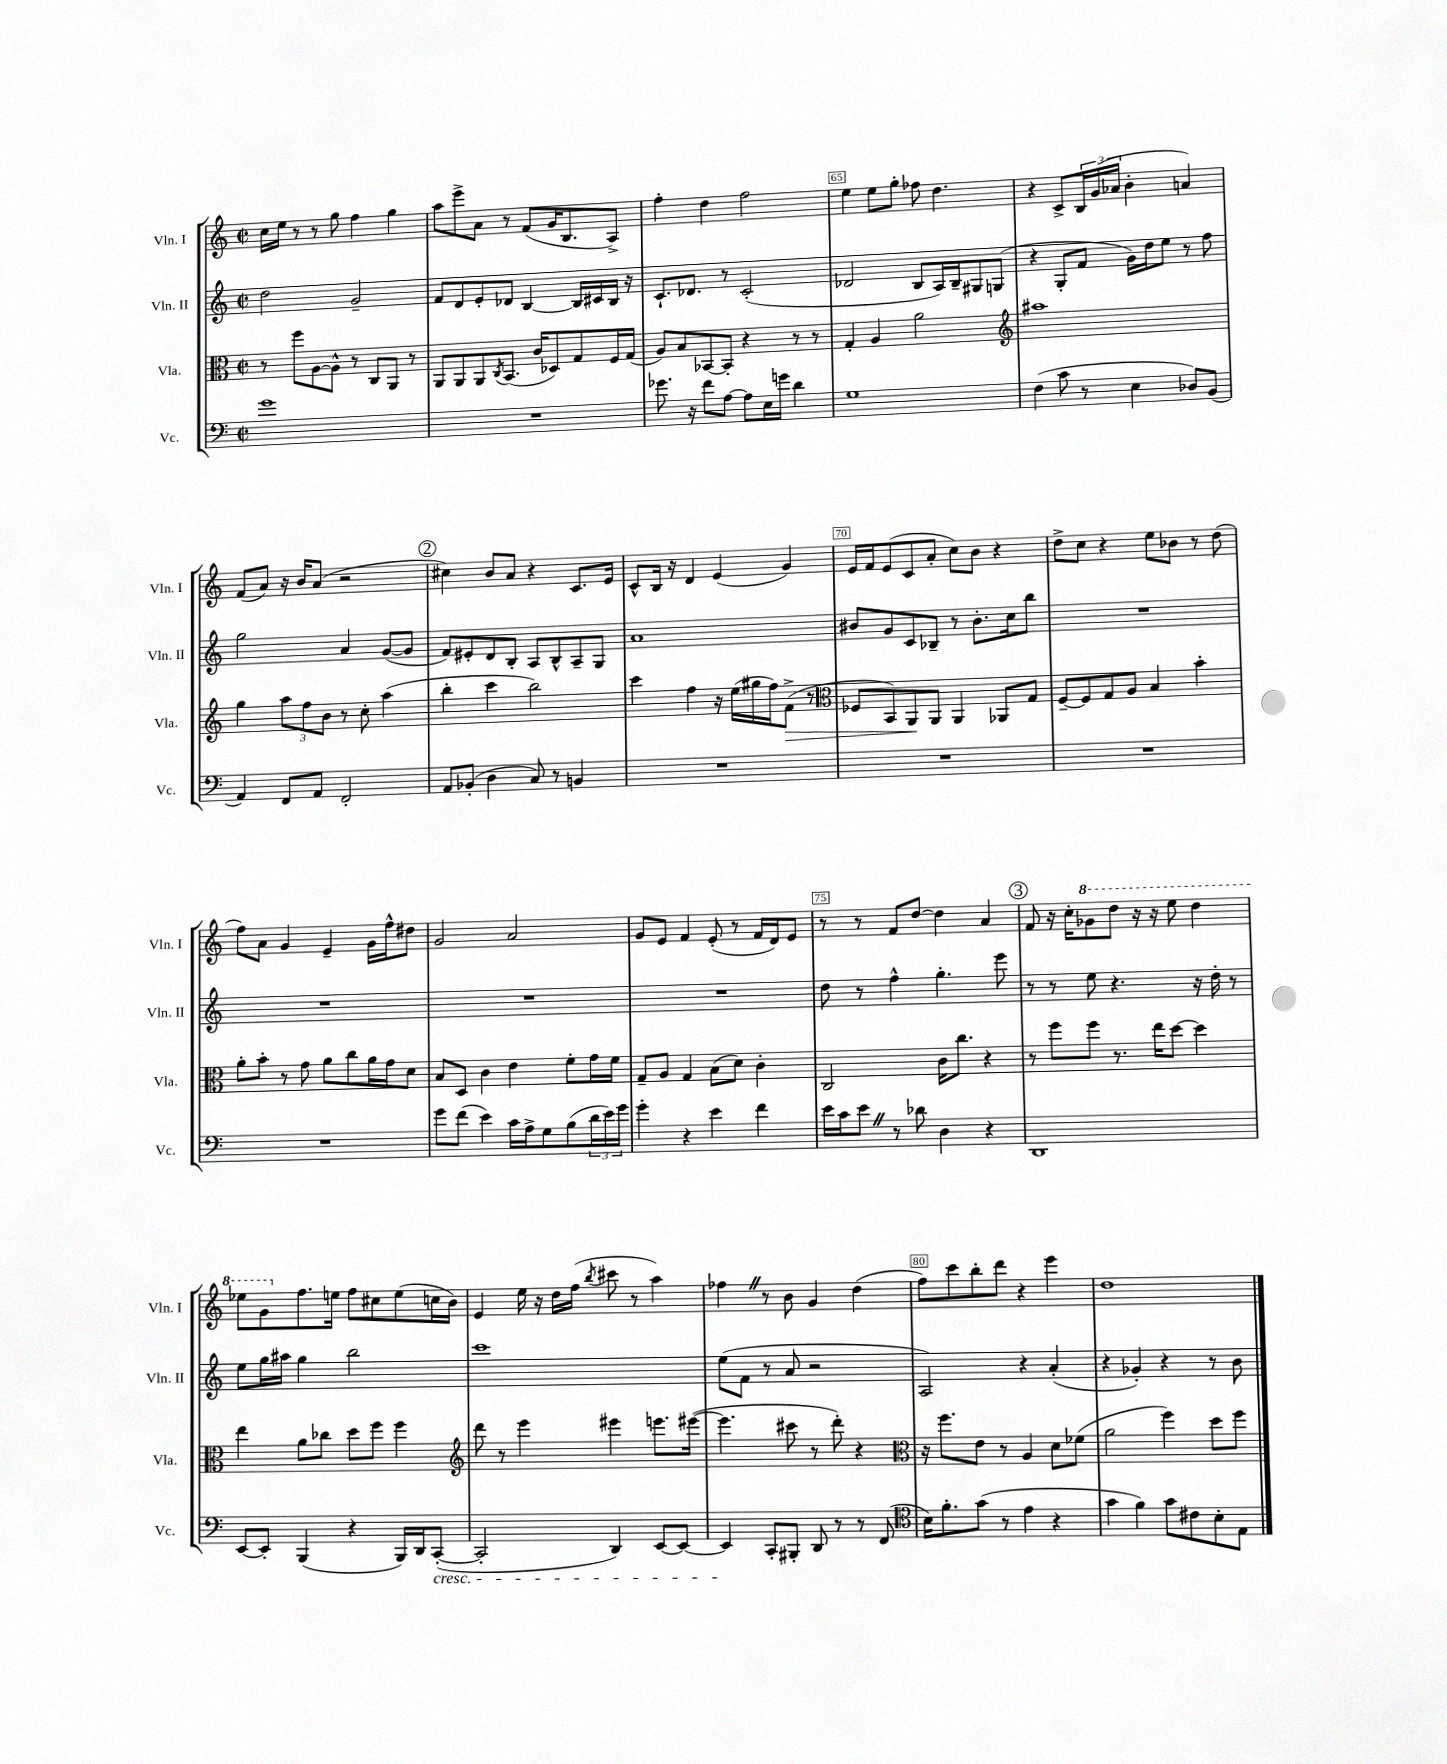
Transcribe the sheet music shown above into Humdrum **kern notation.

**kern	**kern	**kern	**kern
*staff4	*staff3	*staff2	*staff1
*clefF4	*clefC3	*clefG2	*clefG2
*k[]	*k[]	*k[]	*k[]
*M2/2	*M2/2	*M2/2	*M2/2
*met(c|)	*met(c|)	*met(c|)	*met(c|)
1g	8r	2dd	16cc
.	.	.	16ee
.	8ff	.	8r
.	[8A	.	8r
.	8A^^]	.	8gg
.	8r	2g~	4ff
.	8C	.	.
.	8AA	.	4gg
.	8r	.	.
=	=	=	=
1r	8AA	8f	8aa
.	8AA	8d	8eee^
.	8AA	8e'	8a
.	8qC	.	.
.	(8.BB	8d-	8r
.	.	[4B	(8f
.	16c	.	.
.	8D-)	.	16g
.	.	.	8.B
.	8G	16B]	.
.	.	16c#	.
.	16F	16B	8A^)
.	(16G	16r	.
=	=	=	=
8.g-	8A)	8.c`	4ff'
.	8B	.	.
16r	.	8.d-	.
8f	[8BB-	.	4dd
[8A	8BB-']	8r	.
8A]	4r	(2c'	2ff
16E	.	.	.
16g	.	.	.
4d	8r	.	.
.	8r	.	.
=	=	=	=
1G	4G'	2d-	4ee
.	4A	.	8ee
.	.	.	8gg'
.	2a	8B	8ff-
.	.	16A)	4.dd
.	.	16B~	.
.	.	8G#	.
.	.	(8G	.
=	=	=	=
*	*clefG2	*	*
(4F	1aa#	4r	4r
8c	.	8G'	8c^
8r	.	8f	24B
.	.	.	(24g
.	.	.	24a-
4E	.	16g)	4b'
.	.	16dd	.
.	.	8ee	.
8D-)	.	8r	4a)
(8BB	.	8ff	.
=	=	=	=
4AA)	4gg	2gg	(8f
.	.	.	8a)
8FF	12aa	.	16r
.	.	.	16b
.	12ff	.	.
8AA	.	.	(8a
.	12b	.	.
2FF'	8r	4a	2r
.	8cc'	.	.
.	(4aa	([8g	.
.	.	8g]	.
=	=	=	=
8AA	4bb'	8f)	4cc#)
(8BB-'	.	8e#'	.
4D	4ccc	8d	8b
.	.	8B'	8a
8C)	2bb)	8A	4r
8r	.	8B^^	.
4BB	.	8A~	8.c
.	.	8G	.
.	.	.	16e
=	=	=	=
1r	4ccc	1a	8c^^
.	.	.	16B
.	.	.	16r
.	4ff	.	4d
.	16r	.	(4e
.	(16ee	.	.
.	16gg#	.	.
.	16ff)	.	.
.	(8f^	.	4g)
.	8r	.	.
=	=	=	=
*	*clefC3	*	*
1r	8F-	8b#	16e
.	.	.	16f
.	8BB)	8g	(8e
.	8AA	8c	8c
.	8AA	8B-~	8a'
.	4AA	8r	8cc)
.	.	8.b#'	8b
.	8AA-	.	4r
.	.	16cc	.
.	8G	8bb	.
=	=	=	=
1r	[8F~	1r	8dd^
.	8F]	.	8cc
.	8G	.	4r
.	8A	.	.
.	4B	.	8ee
.	.	.	8b-
.	4b'	.	8r
.	.	.	(8dd
=	=	=	=
1r	8a'	1r	8ff)
.	8b'	.	8a
.	8r	.	4g
.	8g	.	.
.	8a	.	4e~
.	8cc	.	.
.	16a	.	16g
.	16g	.	16ff^^
.	8d	.	8dd#
=	=	=	=
8g	8B	1r	2g
(8f	8D	.	.
4e)	4c	.	.
16c	4e	.	2a
16A^	.	.	.
8G	.	.	.
(8B	8f'	.	.
24d	16g	.	.
24e)	.	.	.
.	16f	.	.
24g	.	.	.
=	=	=	=
4g'	8G~	1r	8g
.	8A	.	8e
4r	4G	.	4f
4e	(8B	.	(8e'
.	8d)	.	8r
4f	4c'	.	16f
.	.	.	16d)
.	.	.	8e
=	=	=	=
16e	2C	8dd	8r
16c	.	.	.
8e	.	8r	8r
8r	.	4ff^^	8f
8d-	.	.	[8dd
4D	16c	4.gg'	4dd]
.	8.cc	.	.
4r	4r	.	4a
.	.	8eee	.
=	=	=	=
1DD	8r	8r	8f
.	8ff	8r	16r
.	.	.	16cc'
.	8ff	8ee	8gg-
.	8.r	4.r	8ddd
.	.	.	16r
.	16ee	.	16r
.	[8dd	.	8eee
.	4dd]	16r	4ddd
.	.	16dd'	.
.	.	8r	.
=	=	=	=
[8EE	4ee	8ee	8eee-
8EE']	.	16gg	8gg
.	.	16aa#	.
(4BBB	8a	4gg	8.ff
.	8cc-	.	.
.	.	.	16ee
4r	8dd	2bb	8ff
.	8ff	.	8cc#
16BBB)	4ff	.	(8ee
16DD	.	.	.
([8CC'	.	.	16cc
.	.	.	16b)
=	=	=	=
*	*clefG2	*	*
2CC']	8ddd	1ccc	4e
.	8r	.	.
.	4eee	.	16ee
.	.	.	16r
.	.	.	16dd
.	.	.	(16ff
.	.	.	8qbb
4DD)	4eee#	.	8ccc#
.	.	.	8r
[8EE	8.eee	.	4aa)
8EE_	.	.	.
.	([16eee#	.	.
=	=	=	=
4EE]	4.eee#]	(8ee	4ff-
.	.	8f	.
8CC'	.	8r	8r
8BBB#'	8ccc#	8a	8b
8DD	8r	2r	4g
8r	8ddd')	.	.
8r	4r	.	(4dd
(8FF	.	.	.
=	=	=	=
*clefC4	*clefC3	*	*
16B)	16r	2A)	8ff)
8.f'	8.ff	.	.
.	.	.	8ccc
(8g	8e	.	8bb'
8r	8r	.	8ddd
4e	4A	4r	4r
4r	8d	(4a'	4eee
.	(8f-	.	.
=	=	=	=
4g	2a	4r	1dd
4f)	.	4g-')	.
8g	4ff)	4r	.
8c#	.	.	.
8B'	8dd	8r	.
8E	8ff	8b	.
==	==	==	==
*-	*-	*-	*-
